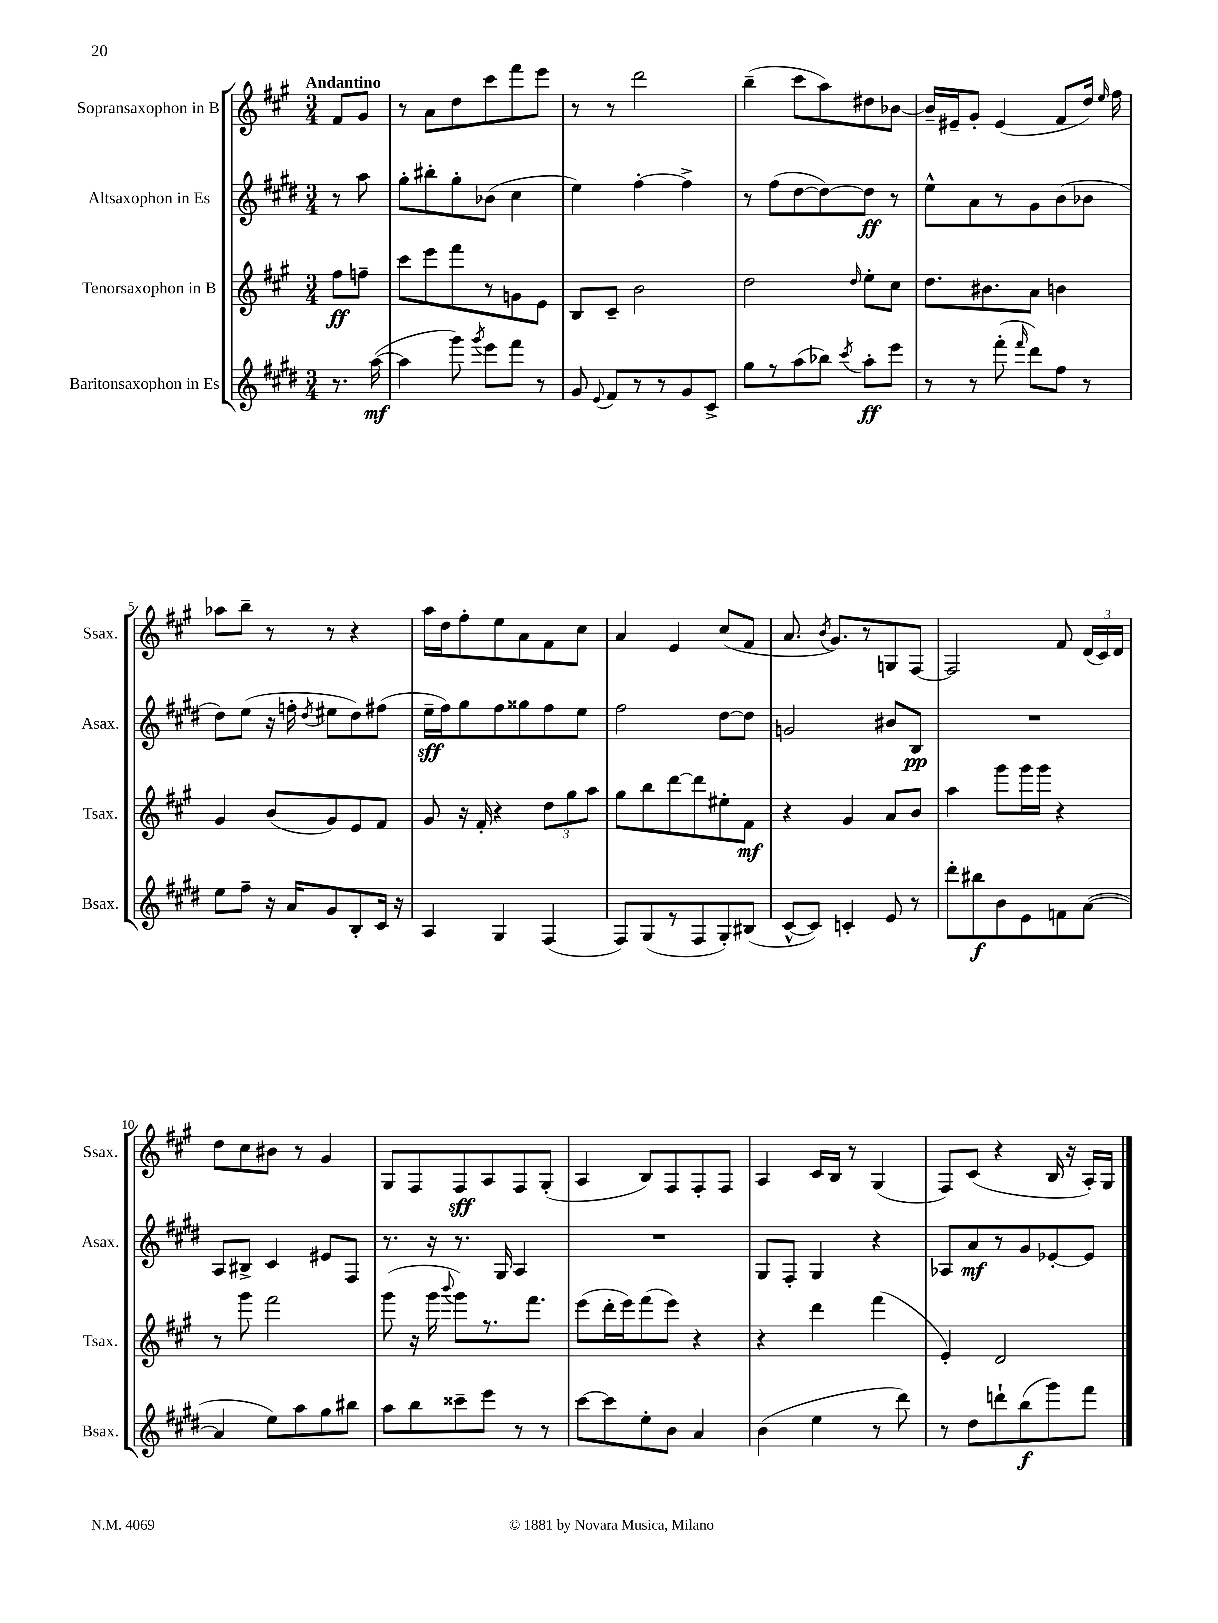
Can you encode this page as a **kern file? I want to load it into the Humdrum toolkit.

**kern	**kern	**kern	**kern
*staff4	*staff3	*staff2	*staff1
*clefG2	*clefG2	*clefG2	*clefG2
*k[f#c#g#d#]	*k[f#c#g#]	*k[f#c#g#d#]	*k[f#c#g#]
*M3/4	*M3/4	*M3/4	*M3/4
8.r	8ff#	8r	8f#
.	8ff~	8aa	8g#
([16aa	.	.	.
=	=	=	=
4aa]	8ccc#	8gg#'	8r
.	8eee	8bb#'	8a
8ggg#)	8fff#	8gg#'	8dd
8qggg#	.	.	.
8eee	8r	(8b-	8ccc#
8fff#	8g	4cc#	8fff#
8r	8e	.	8eee
=	=	=	=
8g#	8B	4ee)	8r
8qqe	.	.	.
8f#	8c#~	.	8r
8r	2b	[4ff#'	2ddd
8r	.	.	.
8g#	.	4ff#^]	.
8c#^	.	.	.
=	=	=	=
8gg#	2dd	8r	(4bb~
8r	.	(8ff#	.
(8aa	.	[8dd#	8ccc#
8bb-)	.	8dd#_)	8aa)
8qccc#	16qqdd	.	.
8aa'	8ee'	8dd#]	8dd#
8eee	8cc#	8r	[8b-
=	=	=	=
8r	8.dd	8ee^^	16b-~]
.	.	.	16e#~
8r	.	8a	8g#'
.	8.b#	.	.
(8fff#'	.	8r	(4e#
16qqfff#	.	.	.
8ddd#)	8a	8g#	.
8ff#	4b	(8b	8f#
8r	.	8b-	16dd)
.	.	.	16qqee
.	.	.	16ff#
=	=	=	=
8ee	4g#	8dd#)	8aa-
8ff#~	.	(8ee	8bb~
16r	(8b	16r	8r
16a	.	16ff'	.
.	.	8qdd#	.
8g#	8g#)	8ee#	8r
8B'	8e	8dd#)	4r
16c#	8f#	(8ff#	.
16r	.	.	.
=	=	=	=
4A	8g#	16ee~	16aa
.	.	16ff#)	16dd
.	16r	8gg#	8ff#'
.	16f#'	.	.
4G#	4r	8ff#	8ee
.	.	8gg##	8a
(4F#	12dd	8ff#	8f#
.	12gg#	.	.
.	.	8ee	8cc#
.	12aa	.	.
=	=	=	=
8F#)	8gg#	2ff#	4a
(8G#	8bb	.	.
8r	[8ddd	.	4e
8F#	8ddd]	.	.
8G#')	8ee#'	[8dd#	(8cc#
(8B#	8f#	8dd#]	8f#
=	=	=	=
[8c#^^	4r	2g	8.a
8c#])	.	.	.
.	.	.	8qb
.	.	.	8.g#)
4c'	4g#	.	.
.	.	.	8r
8e	8a	8b#	8G
8r	8b	8B	[8F#
=	=	=	=
8ddd#'	4aa	2.r	2F#]
8bb#	.	.	.
8b	8ggg#	.	.
8e	16ggg#	.	.
.	16ggg#	.	.
8f	4r	.	8f#
([8a	.	.	(24d
.	.	.	24c#)
.	.	.	24d
=	=	=	=
4a]	8r	8A	8dd
.	8ggg#	8B#^	8cc#
8ee)	2fff#	4c#	8b#
8aa	.	.	8r
8gg#	.	8e#	4g#
8bb#	.	8F#	.
=	=	=	=
8aa	(8ggg#	8.r	8G#
8bb	16r	.	8F#
.	16ggg#	16r	.
.	8qqbbb	.	.
8ccc##~	8ggg#)	8.r	8F#
8eee	8.r	.	8A
.	.	16G#	.
8r	.	4A	8F#
.	8.fff#	.	.
8r	.	.	(8G#'
=	=	=	=
[8ccc#	(8eee	2.r	4A
8ccc#]	16ddd'	.	.
.	16eee)	.	.
8ee'	(8fff#	.	8B)
8b	8eee)	.	8F#
4a	4r	.	8F#'
.	.	.	8F#
=	=	=	=
(4b	4r	8G#	4A
.	.	8F#'	.
4ee	4ddd	4G#	16c#
.	.	.	16B
.	.	.	8r
8r	(4fff#	4r	(4G#
8ddd#)	.	.	.
=	=	=	=
8r	4e')	8A-	8F#)
8dd#	.	8a	(8c#
8ddd`	2d	8r	4r
(8bb	.	8g#	.
8ggg#)	.	[8e-'	16B
.	.	.	16r
8fff#	.	8e-]	16A')
.	.	.	16G#
==	==	==	==
*-	*-	*-	*-
